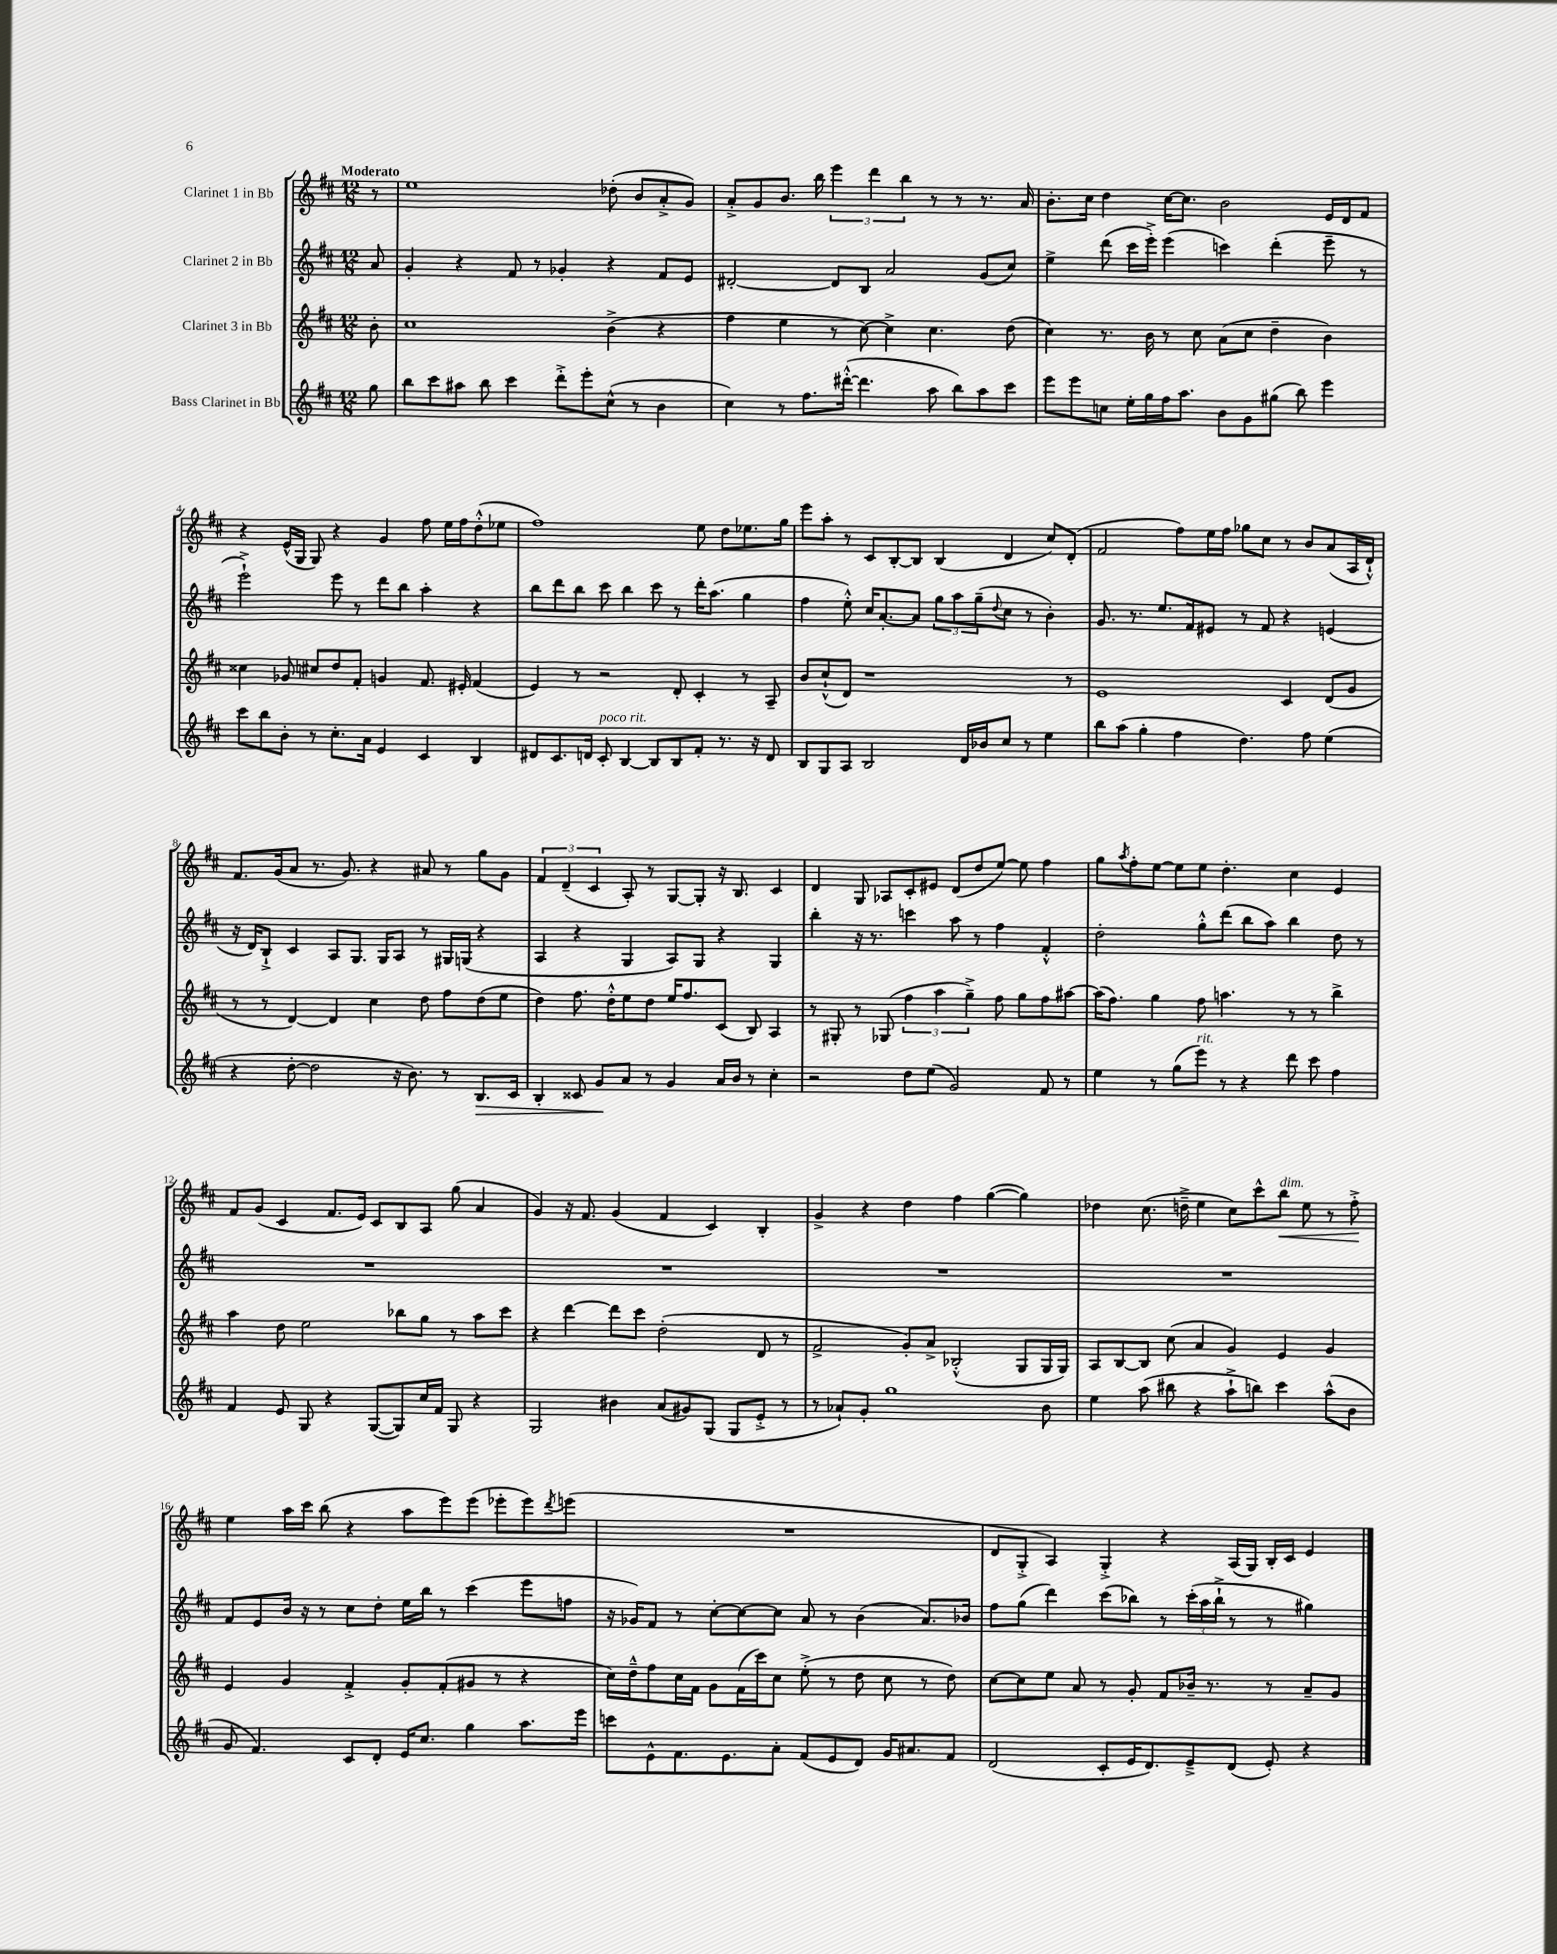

**kern	**kern	**kern	**kern
*staff4	*staff3	*staff2	*staff1
*clefG2	*clefG2	*clefG2	*clefG2
*k[f#c#]	*k[f#c#]	*k[f#c#]	*k[f#c#]
*M12/8	*M12/8	*M12/8	*M12/8
8gg	8b'	8a	8r
=	=	=	=
8bb	1cc#	4g'	1ee
8ccc#	.	.	.
8aa#	.	4r	.
8bb	.	.	.
4ccc#	.	8f#	.
.	.	8r	.
8ddd'^	.	4g-'	.
8eee'	.	.	.
(8cc#^^	(4b^	4r	(8dd-'
8r	.	.	8b
4b	4r	8f#	8a'^
.	.	8e	8g)
=	=	=	=
4cc#)	4ff#	[2d#'	8a'^
.	.	.	8g
8r	4ee	.	8.b
8.ff#	.	.	.
.	.	.	16bb
.	8r	8d#]	6eee
([16ddd#'^^	.	.	.
4.ddd#]	[8cc#)	8B	.
.	.	.	6ddd
.	4cc#^]	2a	.
.	.	.	6bb
8aa	4.cc#	.	8r
8bb)	.	.	8r
8aa	.	(8g	8.r
8ccc#	(8dd	8cc#)	.
.	.	.	16a
=	=	=	=
8eee	4cc#)	4ee^	8.b'
8eee	.	.	.
.	.	.	16cc#
8cc	8.r	(8ddd	4dd
16ee'	.	16ccc#	.
16gg	16b	16eee'^)	.
16ff#	8r	(4eee	[16cc#
8.aa	.	.	8.cc#]
.	8cc#	.	.
8b	(8a	4ccc)	2b
8g	8cc#	.	.
(8gg#	4dd~	(4ddd'	.
8bb)	.	.	.
4eee	4b)	8eee~	16e
.	.	.	16d
.	.	8r	8f#
=	=	=	=
8ccc#	4cc##	2eee`^)	4r
8bb	.	.	.
8b'	8g-	.	(16e^^
.	.	.	16G
8r	8cc#	.	8G)
8.cc#'	8dd	8eee	4r
.	8f#'	8r	.
16a	.	.	.
4e	4g	8ddd	4g
.	.	8bb	.
4c#	8.f#	4aa'	8ff#
.	.	.	16ee
.	16e#'	.	16ff#
4B	(4f#	4r	(8dd'^^
.	.	.	8ee-
=	=	=	=
8d#	4e)	8bb	1ff#)
8.c#	.	8ddd	.
.	8r	8bb	.
16d	.	.	.
8c#'	2r	8ccc#	.
[4B	.	4bb	.
8B]	.	8ccc#	.
8B	8d'	8r	.
8f#'	4c#'	16ddd'	8ee
.	.	(8.aa	.
8.r	.	.	8dd
.	8r	4gg	8.ee-
16r	.	.	.
8d	8A~	.	.
.	.	.	16gg
=	=	=	=
8B	8b	4ff#	8eee
8G	(8cc#`^^	.	8aa'
8A	8d)	8ee'^^)	8r
2B	1r	16cc#	8c#
.	.	[8.a'	.
.	.	.	[8B'
.	.	8a]	8B]
.	.	12gg	(4B
.	.	12aa	.
16d	.	.	.
.	.	(12gg~	.
16b-	.	.	.
.	.	8qqdd	.
8cc#	.	8cc#	4d
8r	.	8r	.
4ee	.	4b')	8cc#)
.	8r	.	(8d'
=	=	=	=
8bb	1e	8.g	2f#
(8aa	.	.	.
.	.	8.r	.
4gg'	.	.	.
.	.	8.ee	.
4ff#	.	.	8ff#)
.	.	16f#	.
.	.	8e#	16ee
.	.	.	16ff#
4.dd)	.	8r	8gg-
.	.	8f#	8cc#
.	4c#	4r	8r
8ff#	.	.	8b
(4ee	(8d	(4e	(8a
.	8g	.	16A
.	.	.	16d`^^)
=	=	=	=
4r	8r	16r	8.f#
.	.	16d)	.
.	8r	8B`^	.
.	.	.	(16g
[8dd'	[4d)	4c#	8a
2dd]	.	.	8.r
.	4d]	8A	.
.	.	.	8.g)
.	.	8.G	.
.	4cc#	.	4r
.	.	16G	.
16r	.	8A	.
8.b)	.	.	.
.	8dd	8r	8a#
8r	8ff#	16G#	8r
.	.	(16G	.
8.B	(8dd	4r	8gg
.	8ee	.	8g
16c#	.	.	.
=	=	=	=
4B'	4dd)	4A	6f#
.	.	.	(6d~
8c##	8.ff#	4r	.
.	.	.	6c#
8g	.	.	.
.	16dd'^^	.	.
8a	8ee	4G	8A')
8r	8dd	.	8r
4g	16ee	8A)	[8G
.	8.ff#	.	.
.	.	8G	8G']
16a	(8c#	4r	16r
16b	.	.	8.B
8r	8B)	.	.
4cc#'	4A	4G	4c#
=	=	=	=
2r	8r	4bb'	4d
.	8G#'	.	.
.	8r	16r	8G
.	.	8.r	.
.	(8G-	.	8A-
8dd	6ff#	4ccc	8c#'
(8ee	.	.	8e#
.	6aa	.	.
2g)	.	8aa	(8d
.	6gg~^)	.	.
.	.	8r	8dd
.	8ff#	4ff#	[8ee)
.	8gg	.	8ee]
8f#	8ff#	4f#'^^	4ff#
8r	[8aa#	.	.
=	=	=	=
4ee	(16aa#]	2dd'	8gg
.	8.ff#)	.	.
.	.	.	8qaa
.	.	.	8ff#'
8r	4gg	.	[8ee
(8gg	.	.	8ee]
8eee)	8ff#	8gg'^^	8ee
8r	4.aa	(8ddd	4.dd'
4r	.	8bb	.
.	.	8aa)	.
8ddd	8r	4bb	4cc#
8ccc#	8r	.	.
4ff#	4bb^	8dd	4e
.	.	8r	.
=	=	=	=
4f#	4aa	1.r	8f#
.	.	.	(8g
8e	8dd	.	4c#
8G	2ee	.	.
4r	.	.	8.f#
.	.	.	16e)
([8G	.	.	8c#
8G])	8bb-	.	8B
16cc#	8gg	.	8A
16f#	.	.	.
8G	8r	.	(8gg
4r	8aa	.	4a
.	8ccc#	.	.
=	=	=	=
2G	4r	1.r	4g)
.	[4ddd	.	16r
.	.	.	8.f#
4b#	8ddd]	.	(4g
.	8ccc#	.	.
(8a	(2dd'	.	4f#
8g#)	.	.	.
(8G	.	.	4c#)
8G	.	.	.
8e'^	8d	.	4B'
8r	8r	.	.
=	=	=	=
8r	2f#^	1.r	4g^
8a-`)	.	.	.
8g'	.	.	4r
1gg	.	.	.
.	8g')	.	4dd
.	8a^	.	.
.	(2B-'^^	.	4ff#
.	.	.	([4gg
.	8G	.	4gg])
8b	16G	.	.
.	16G)	.	.
=	=	=	=
4ee	8A	1.r	4dd-
.	[8B	.	.
(8aa	8B]	.	(8.cc#
8bb#	(8cc#	.	.
.	.	.	16dd~^
4r	4a	.	4ee
8aa`^	4g)	.	8cc#)
8bb)	.	.	8ccc#^^
4ccc#	4e	.	8bb
.	.	.	8ee
(8aa^^	4g	.	8r
8b	.	.	8ff#'^
=	=	=	=
8g	4e	8f#	4ee
4.f#)	.	8e	.
.	4g	16b	16aa
.	.	16r	16ccc#
.	.	8r	(8bb
8c#	4f#'^	8cc#	4r
8d'	.	8dd'	.
16e	8g'	16ee	8aa
8.cc#	.	16bb	.
.	(8f#'	8r	8eee)
4gg	8g#	(4ccc#	(8eee
.	8r	.	8eee-'
8.aa	4r	8eee	8eee-)
.	.	.	8qddd
.	.	8ff	(8eee
16eee	.	.	.
=	=	=	=
8ccc	16cc#)	16r	1.r
.	16dd~^^	16g-)	.
8e^^	8ff#	8f#	.
8.f#	16cc#	8r	.
.	16f#	.	.
.	8g	[8cc#'	.
8.e	.	.	.
.	(16f#	8cc#_	.
.	16ccc#)	.	.
8a'	8cc#	8cc#]	.
(8f#	(8ee'^	8a	.
8e	8r	8r	.
8d)	8dd	(4b	.
16g	8cc#	.	.
8.a#	.	.	.
.	8r	8.a)	.
8f#	8dd)	.	.
.	.	16b-	.
=	=	=	=
(2d	[8cc#	8ff#	8d
.	8cc#]	(8gg	8G'^
.	8ee	4ddd)	4A)
.	8a	.	.
8c#'	8r	(8ccc#	4G'^
16e	8g'	8bb-)	.
8.d)	.	.	.
.	8f#	8r	4r
8e~^	16b-~	(24ccc#'	.
.	.	24aa	.
.	8.r	.	.
.	.	24bb-`^	.
(8d	.	8r	(16A
.	.	.	16G)
8e')	8r	8r	16B'
.	.	.	16c#
4r	8a~	4gg#)	4e
.	8g	.	.
==	==	==	==
*-	*-	*-	*-
